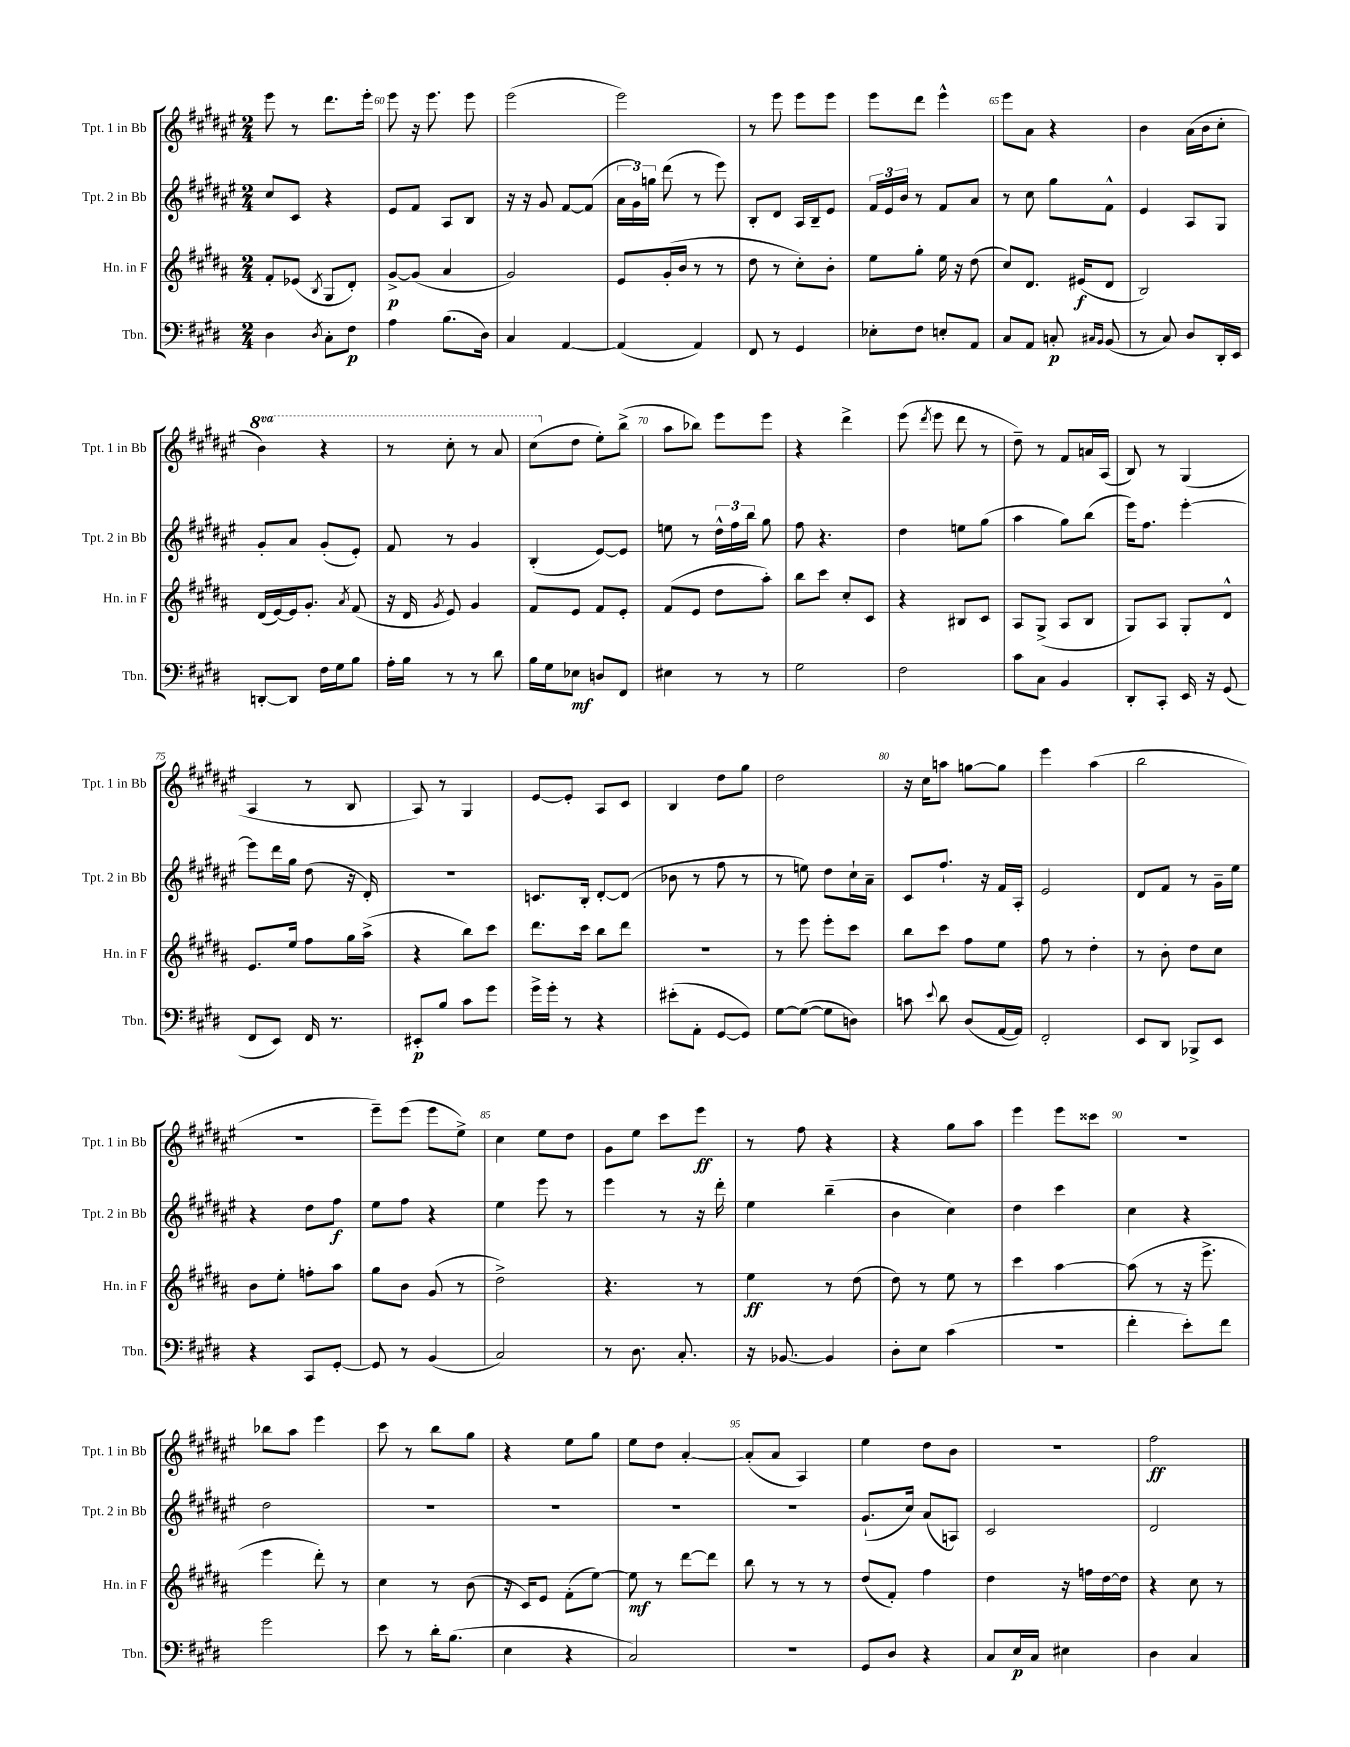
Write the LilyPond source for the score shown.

<<
\new StaffGroup <<
\new Staff = "s0" \with { instrumentName = "Tpt. 1 in Bb" shortInstrumentName = "Tpt. 1 in Bb" } {
    \clef treble \key fis \major \numericTimeSignature \time 2/4 \set Staff.ottavationMarkups = #ottavation-simple-ordinals
    \autoBeamOff eis'''8 r8 dis'''8.[ eis'''16]-. |
    eis'''8 r16 eis'''8. eis'''8 |
    eis'''2( |
    eis'''2) |
    r8 eis'''8 eis'''8[ eis'''8] |
    eis'''8[ dis'''8] eis'''4-^ |
    eis'''8[ ais'8] r4 |
    b'4 ais'16[( b'16 cis''8]-. |
    \ottava #1 b''4) r4 |
    r8 cis'''8-. r8 ais''8 |
    cis'''8[( \ottava #0 dis''8] eis''8[-.) b''8]->( |
    ais''8[ bes''8]) eis'''8[ eis'''8] |
    r4 dis'''4-> |
    eis'''8( \acciaccatura { dis'''8 } eis'''8 dis'''8 r8 |
    dis''8--) r8 fis'8[ a'16 ais16]( |
    b8) r8 gis4( |
    ais4 r8 b8 |
    ais8) r8 gis4 |
    eis'8[~ eis'8]-. ais8[ cis'8] |
    b4 dis''8[ gis''8] |
    dis''2 |
    r16 cis''16[ a''8] g''8[~ g''8] |
    eis'''4 ais''4( |
    b''2 |
    r2 |
    eis'''8[--) eis'''8]( eis'''8[ eis''8]->) |
    cis''4 eis''8[ dis''8] |
    gis'8[ eis''8] cis'''8[ eis'''8]\ff |
    r8 fis''8 r4 |
    r4 gis''8[ ais''8] |
    eis'''4 eis'''8[ cisis'''8] |
    r2 |
    bes''8[ ais''8] eis'''4 |
    cis'''8 r8 b''8[ gis''8] |
    r4 eis''8[ gis''8] |
    eis''8[ dis''8] ais'4~-. |
    ais'8[-.( ais'8] ais4) |
    eis''4 dis''8[ b'8] |
    R2 |
    fis''2\ff \bar "|." |
}
\new Staff = "s1" \with { instrumentName = "Tpt. 2 in Bb" shortInstrumentName = "Tpt. 2 in Bb" } {
    \clef treble \key fis \major \numericTimeSignature \time 2/4
    \autoBeamOff cis''8[ cis'8] r4 |
    eis'8[ fis'8] ais8[ b8] |
    r16 r16 gis'8 fis'8[~ fis'8]( |
    \tuplet 3/2 { ais'16[ gis'16) g''16] } dis'''8( r8 eis'''8) |
    b8[-. dis'8] ais16[ b16-- eis'8] |
    \tuplet 3/2 { fis'16[ eis'16 b'16] } r8 fis'8[ ais'8] |
    r8 cis''8 gis''8[ fis'8]-^ |
    eis'4 ais8[ gis8] |
    gis'8[-. ais'8] gis'8[-.( eis'8]-.) |
    fis'8 r8 gis'4 |
    b4-.( eis'8[~) eis'8] |
    e''8 r8 \tuplet 3/2 { dis''16[-^ fis''16 b''16] } gis''8 |
    fis''8 r4. |
    dis''4 e''8[ gis''8]( |
    ais''4 gis''8[) b''8]( |
    eis'''16[) fis''8.] eis'''4~-. |
    eis'''8[ dis'''16 gis''16] dis''8( r16 dis'16-.) |
    r2 |
    c'8.[ b16]-. dis'8[~-. dis'8]( |
    bes'8 r8 fis''8 r8 |
    r8 e''8) dis''8[ cis''16-! ais'16]-- |
    cis'8[ fis''8.]-! r16 fis'16[ ais16]-. |
    eis'2 |
    dis'8[ fis'8] r8 gis'16[-- eis''16] |
    r4 dis''8[ fis''8]\f |
    eis''8[ fis''8] r4 |
    eis''4 eis'''8 r8 |
    eis'''4 r8 r16 dis'''16-. |
    eis''4 b''4--( |
    b'4 cis''4) |
    dis''4 cis'''4 |
    cis''4 r4 |
    dis''2 |
    R2 |
    R2 |
    R2 |
    R2 |
    gis'8.[-!( cis''16]) ais'8[( a8]) |
    cis'2 |
    dis'2 \bar "|." |
}
\new Staff = "s2" \with { instrumentName = "Hn. in F" shortInstrumentName = "Hn. in F" } {
    \clef treble \key b \major \numericTimeSignature \time 2/4
    \autoBeamOff fis'8[-. ees'8]( \acciaccatura { b8 } gis8[ dis'8]-.) |
    gis'8[~->\p gis'8]( ais'4 |
    gis'2) |
    e'8[ gis'16-.( b'16] r8 r8 |
    dis''8 r8 cis''8[-.) b'8]-. |
    e''8[ gis''8]-. e''16 r16 dis''8( |
    cis''8[) dis'8.] eis'16[\f( dis'8] |
    b2) |
    dis'16[( e'16~) e'16 gis'8.]-. \acciaccatura { ais'8 } fis'8( |
    r16 dis'16 \acciaccatura { gis'8 } e'8) gis'4 |
    fis'8[ e'8] fis'8[ e'8]-. |
    fis'8[( e'8] dis''8[ ais''8]-.) |
    b''8[ cis'''8] cis''8[-. cis'8] |
    r4 bis8[ cis'8] |
    ais8[ gis8]->( ais8[ b8] |
    gis8[) ais8] gis8[-. dis'8]-^ |
    e'8.[ e''16] fis''8[ gis''16 ais''16]->( |
    r4 b''8[) cis'''8] |
    dis'''8.[ cis'''16] b''8[ dis'''8] |
    r2 |
    r8 e'''8 e'''8[-. cis'''8] |
    b''8[ cis'''8] fis''8[ e''8] |
    fis''8 r8 dis''4-. |
    r8 b'8-. dis''8[ cis''8] |
    b'8[ e''8]-. f''8[-. ais''8] |
    gis''8[ b'8] gis'8( r8 |
    dis''2->) |
    r4. r8 |
    e''4\ff r8 dis''8( |
    dis''8) r8 e''8 r8 |
    cis'''4 ais''4~ |
    ais''8( r8 r16 e'''8.-> |
    e'''4 dis'''8-.) r8 |
    cis''4 r8 b'8( |
    r16 cis'16[) e'8] fis'8[-.( e''8]~) |
    e''8\mf r8 dis'''8[~ dis'''8] |
    b''8 r8 r8 r8 |
    dis''8[( fis'8]-.) fis''4 |
    dis''4 r16 f''16[ dis''16~ dis''16] |
    r4 cis''8 r8 \bar "|." |
}
\new Staff = "s3" \with { instrumentName = "Tbn." shortInstrumentName = "Tbn." } {
    \clef bass \key e \major \numericTimeSignature \time 2/4
    \autoBeamOff dis4 \acciaccatura { dis8 } cis8[-. fis8]\p |
    a4 b8.[( dis16]) |
    cis4 a,4~ |
    a,4( a,4) |
    fis,8 r8 gis,4 |
    ees8[-. fis8] e8[-. a,8] |
    cis8[ a,8] c8-.\p \grace { cis16[ b,16] } b,8( |
    r8 cis8) dis8[ dis,16-. e,16] |
    d,8[~-. d,8] fis16[ gis16 b8] |
    a16[-. b16] r8 r8 dis'8 |
    b16[ gis16 ees8]\mf d8[ fis,8] |
    eis4 r8 r8 |
    gis2 |
    fis2 |
    cis'8[ cis8] b,4 |
    dis,8[-. cis,8]-. e,16 r16 gis,8( |
    fis,8[ e,8]) fis,16 r8. |
    eis,8[-.\p b8] cis'8[ gis'8] |
    gis'16[-> gis'16]-. r8 r4 |
    eis'8[-.( a,8]-. gis,8[~ gis,8]) |
    gis8[~ gis8]~( gis8[ d8]) |
    c'8 \appoggiatura { e'8 } dis'8 dis8[( a,16~ a,16]) |
    fis,2-. |
    e,8[ dis,8] bes,,8[-> e,8] |
    r4 cis,8[ gis,8]~-. |
    gis,8 r8 b,4( |
    cis2) |
    r8 dis8. cis8.-. |
    r16 bes,8.~ bes,4 |
    dis8[-. e8] cis'4( |
    R2 |
    fis'4-. e'8[-.) fis'8] |
    gis'2 |
    e'8 r8 dis'16[-. b8.]( |
    e4 r4 |
    cis2) |
    R2 |
    gis,8[ dis8] r4 |
    cis8[ e16\p cis16] eis4 |
    dis4 cis4 \bar "|." |
}
>>
>>
\layout { \context { \Score currentBarNumber = #59 \override BarNumber.break-visibility = ##(#f #t #t) barNumberVisibility = #(every-nth-bar-number-visible 5) } }
